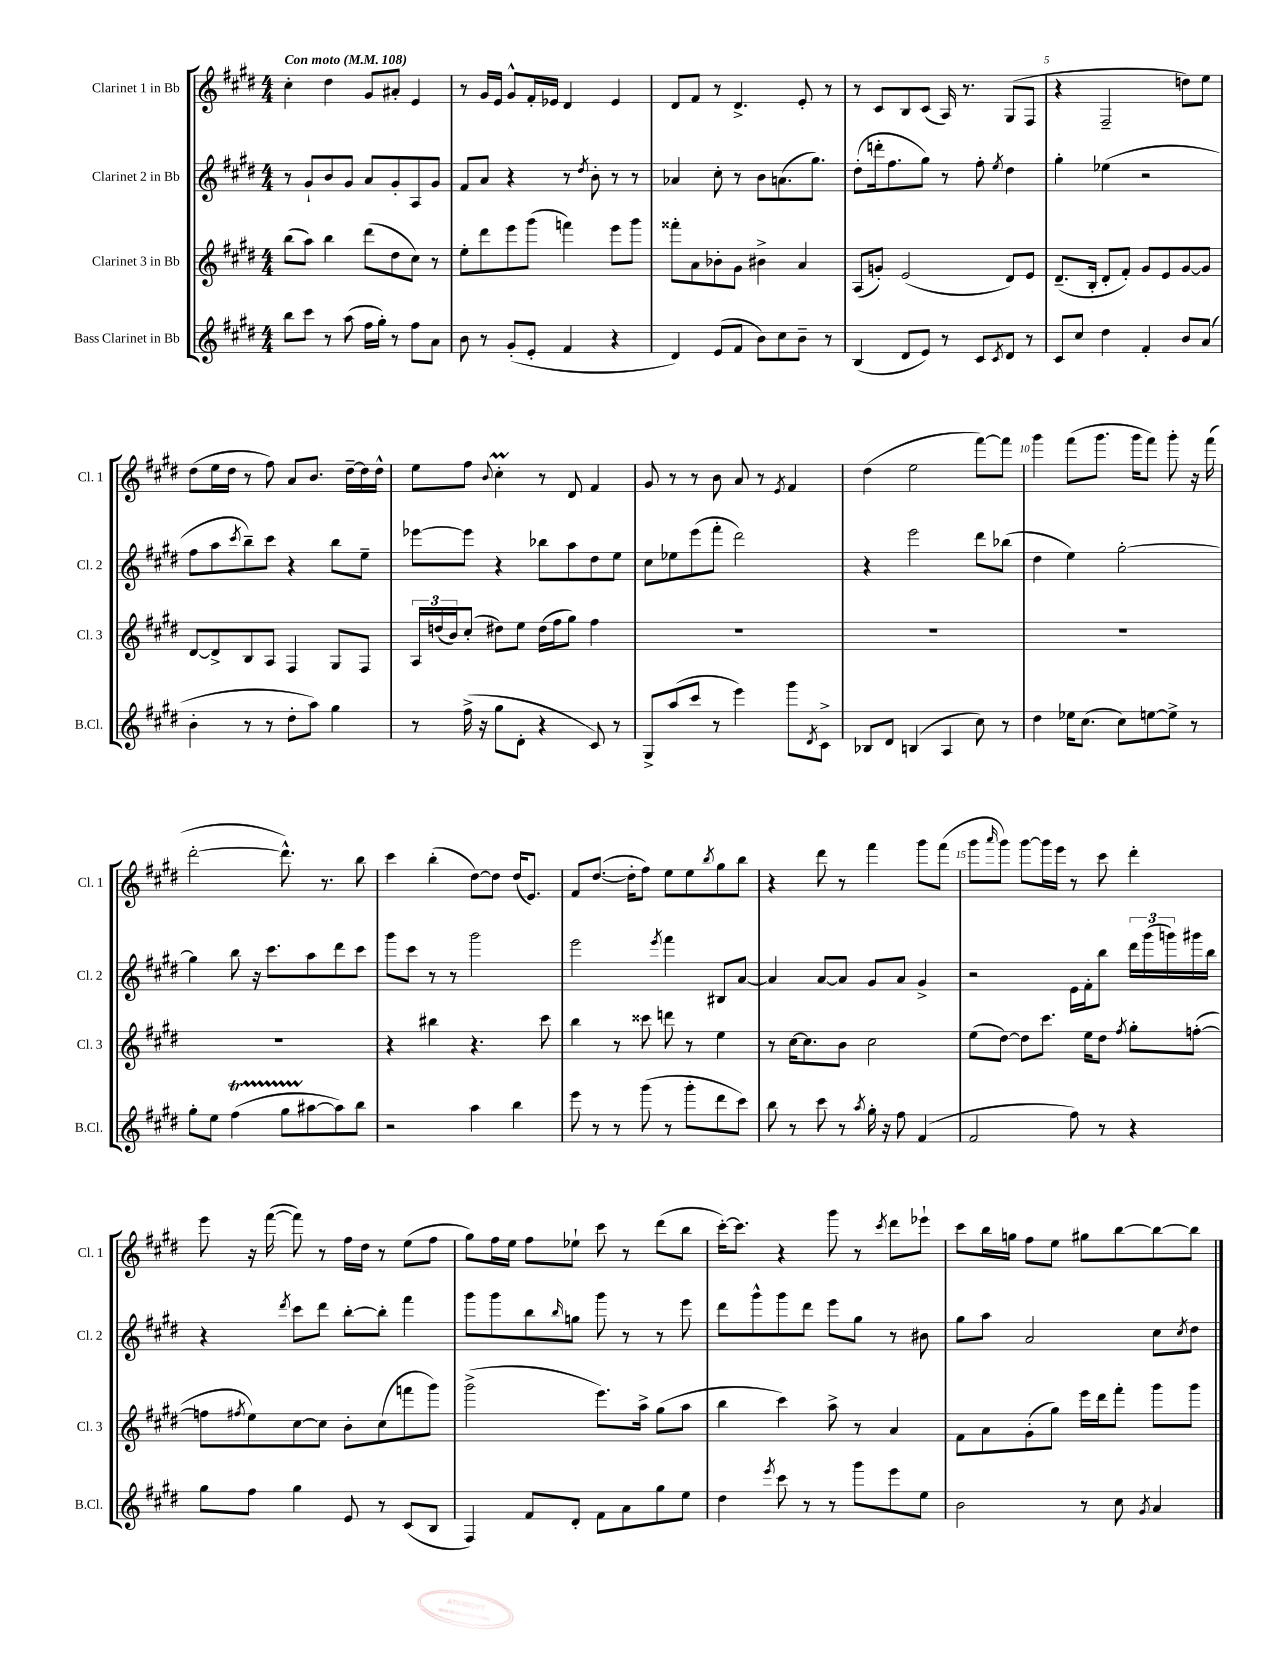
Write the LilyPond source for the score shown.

<<
\new StaffGroup <<
\new Staff = "s0" \with { instrumentName = "Clarinet 1 in Bb" shortInstrumentName = "Cl. 1" } {
    \clef treble \key e \major \numericTimeSignature \time 4/4 \tempo "Con moto" 4 = 108
    cis''4-. dis''4 gis'8 ais'8-. e'4 |
    r8 gis'16 e'16 gis'8-^ fis'16-. ees'16 dis'4 ees'4 |
    dis'8 fis'8 r8 dis'4.-> e'8-. r8 |
    r8 cis'8 b8 cis'8( a16) r8. gis8( fis8 |
    r4 fis2-- d''8) e''8 |
    dis''8( e''16 dis''16 r8 fis''8) a'8 b'8. dis''16~-- dis''16 dis''16-^ |
    e''8 fis''8 \appoggiatura { b'8 } cis''4-.\prall r8 dis'8 fis'4 |
    gis'8 r8 r8 b'8 a'8 r8 \acciaccatura { e'8 } fis'4 |
    dis''4( e''2 fis'''8~) fis'''8 |
    gis'''4 fis'''8( gis'''8. gis'''16 fis'''8) gis'''8-. r16 fis'''16( |
    dis'''2~-. dis'''8.-^) r8. b''8 |
    cis'''4 b''4-.( dis''8~) dis''8 dis''16( e'8.) |
    fis'8 dis''8.~( dis''16-. fis''8) e''8 e''8 \acciaccatura { b''8 } gis''8 b''8 |
    r4 dis'''8 r8 fis'''4 gis'''8 fis'''8( |
    gis'''8 \grace { a'''16 } gis'''8) gis'''8~ gis'''16 e'''16 r8 cis'''8 dis'''4-. |
    e'''8 r16 fis'''16~( fis'''8) r8 fis''16 dis''16 r8 e''8( fis''8 |
    gis''8) fis''16 e''16 fis''8 ees''8-! cis'''8 r8 dis'''8( b''8 |
    cis'''16~-.) cis'''8. r4 gis'''8 r8 \acciaccatura { cis'''8 } dis'''8 ees'''8-! |
    cis'''8 b''16 g''16 fis''8 e''8 gis''8 b''8~ b''8~ b''8 \bar "|." |
}
\new Staff = "s1" \with { instrumentName = "Clarinet 2 in Bb" shortInstrumentName = "Cl. 2" } {
    \clef treble \key e \major \numericTimeSignature \time 4/4
    r8 gis'8-! b'8 gis'8 a'8 gis'8-. a8 gis'8 |
    fis'8 a'8 r4 r8 \acciaccatura { dis''8 } b'8-. r8 r8 |
    aes'4 cis''8-. r8 b'8 a'8.( gis''8.) |
    dis''8-.( d'''16-. fis''8. gis''8) r8 fis''8-. \acciaccatura { e''8 } dis''4 |
    gis''4-. ees''4( r2 |
    fis''8 a''8 \acciaccatura { cis'''8 } b''8--) cis'''8 r4 b''8 e''8-- |
    ees'''8~ ees'''8 r4 bes''8 a''8 dis''8 e''8 |
    cis''8 ees''8 e'''8( fis'''8-. dis'''2) |
    r4 e'''2 dis'''8 bes''8( |
    dis''4 e''4) gis''2~-. |
    gis''4 b''8 r16 cis'''8. a''8 dis'''8 cis'''8 |
    gis'''8 cis'''8 r8 r8 gis'''2 |
    e'''2 \acciaccatura { e'''8 } fis'''4 bis8 a'8~ |
    a'4 a'8~ a'8 gis'8 a'8 gis'4-> |
    r2 e'16 fis'16-. b''8 \tuplet 3/2 { dis'''16 gis'''16( g'''16) } gis'''16 b''16 |
    r4 \acciaccatura { dis'''8 } cis'''8 dis'''8 b''8~-. b''8-. fis'''4 |
    gis'''8 gis'''8 b''8 \grace { b''16 } g''8 gis'''8 r8 r8 e'''8 |
    dis'''8 gis'''8-^ gis'''8 dis'''8 e'''8 gis''8 r8 bis'8 |
    gis''8 a''8 a'2 cis''8 \acciaccatura { cis''8 } dis''8 \bar "|." |
}
\new Staff = "s2" \with { instrumentName = "Clarinet 3 in Bb" shortInstrumentName = "Cl. 3" } {
    \clef treble \key e \major \numericTimeSignature \time 4/4
    b''8( a''8) b''4 dis'''8( dis''8 cis''8) r8 |
    e''8-. dis'''8 e'''8 gis'''8( f'''4) e'''8 gis'''8 |
    fisis'''8-. a'8 bes'8-. gis'8 bis'4-> a'4 |
    a8( g'8-.) e'2( dis'8) e'8 |
    dis'8.--( b16-. dis'8-. fis'8-.) gis'8 e'8 gis'8~ gis'8 |
    dis'8~ dis'8-> b8 a8 fis4 gis8 fis8 |
    \tuplet 3/2 { a16 d''16( b'16) } cis''8-.( dis''8) e''8 dis''16( fis''16 gis''8) fis''4 |
    R1 |
    R1 |
    R1 |
    R1 |
    r4 bis''4 r4. cis'''8 |
    b''4 r8 cisis'''8 d'''8 r8 e''4 |
    r8 cis''16~ cis''8. b'8 cis''2 |
    e''8( dis''8~) dis''8 cis'''8. e''16 dis''8 \acciaccatura { fis''8 } gis''8-. f''8~-.( |
    f''8 \acciaccatura { fis''8 } e''8) cis''8~ cis''8 b'8-. cis''8( f'''8 gis'''8) |
    gis'''2->( e'''8.) a''16-> gis''8( a''8 |
    b''4 cis'''4) a''8-> r8 a'4 |
    fis'8 a'8 gis'8-.( gis''8) e'''16 dis'''16 fis'''8-. gis'''8 gis'''8 \bar "|." |
}
\new Staff = "s3" \with { instrumentName = "Bass Clarinet in Bb" shortInstrumentName = "B.Cl." } {
    \clef treble \key e \major \numericTimeSignature \time 4/4
    b''8 cis'''8 r8 a''8( fis''16 gis''16-.) r8 fis''8 a'8 |
    b'8 r8 gis'8-.( e'8-. fis'4 r4 |
    dis'4) e'8( fis'8 b'8) cis''8 b'8-- r8 |
    b4( dis'8 e'8) r8 cis'8 \acciaccatura { cis'8 } dis'8 r8 |
    cis'8 cis''8 dis''4 fis'4-. b'8 a'8( |
    b'4-. r8 r8 dis''8-. a''8) gis''4 |
    r8 fis''16->( r16 gis''8 dis'8-. r4 cis'8) r8 |
    gis8-> a''8( cis'''8 r8 e'''4) gis'''8 \acciaccatura { dis'8 } cis'8-> |
    bes8 dis'8 b4( a4 cis''8) r8 |
    dis''4 ees''16 cis''8.( cis''8) e''8~ e''8-> r8 |
    gis''8-. e''8 fis''4\startTrillSpan( gis''8 ais''8~\stopTrillSpan ais''8) b''8 |
    r2 a''4 b''4 |
    e'''8 r8 r8 gis'''8( r8 gis'''8-. dis'''8 cis'''8) |
    b''8 r8 cis'''8 r8 \acciaccatura { a''8 } gis''16-. r16 fis''8 fis'4( |
    fis'2 fis''8) r8 r4 |
    gis''8 fis''8 gis''4 e'8 r8 cis'8( b8 |
    fis4) fis'8 dis'8-. fis'8 a'8 gis''8 e''8 |
    dis''4 \acciaccatura { e'''8 } cis'''8 r8 r8 gis'''8 e'''8 e''8 |
    b'2 r8 cis''8 \acciaccatura { gis'8 } a'4 \bar "|." |
}
>>
>>
\layout { \context { \Score \override BarNumber.break-visibility = ##(#f #t #t) barNumberVisibility = #(every-nth-bar-number-visible 5) } }
